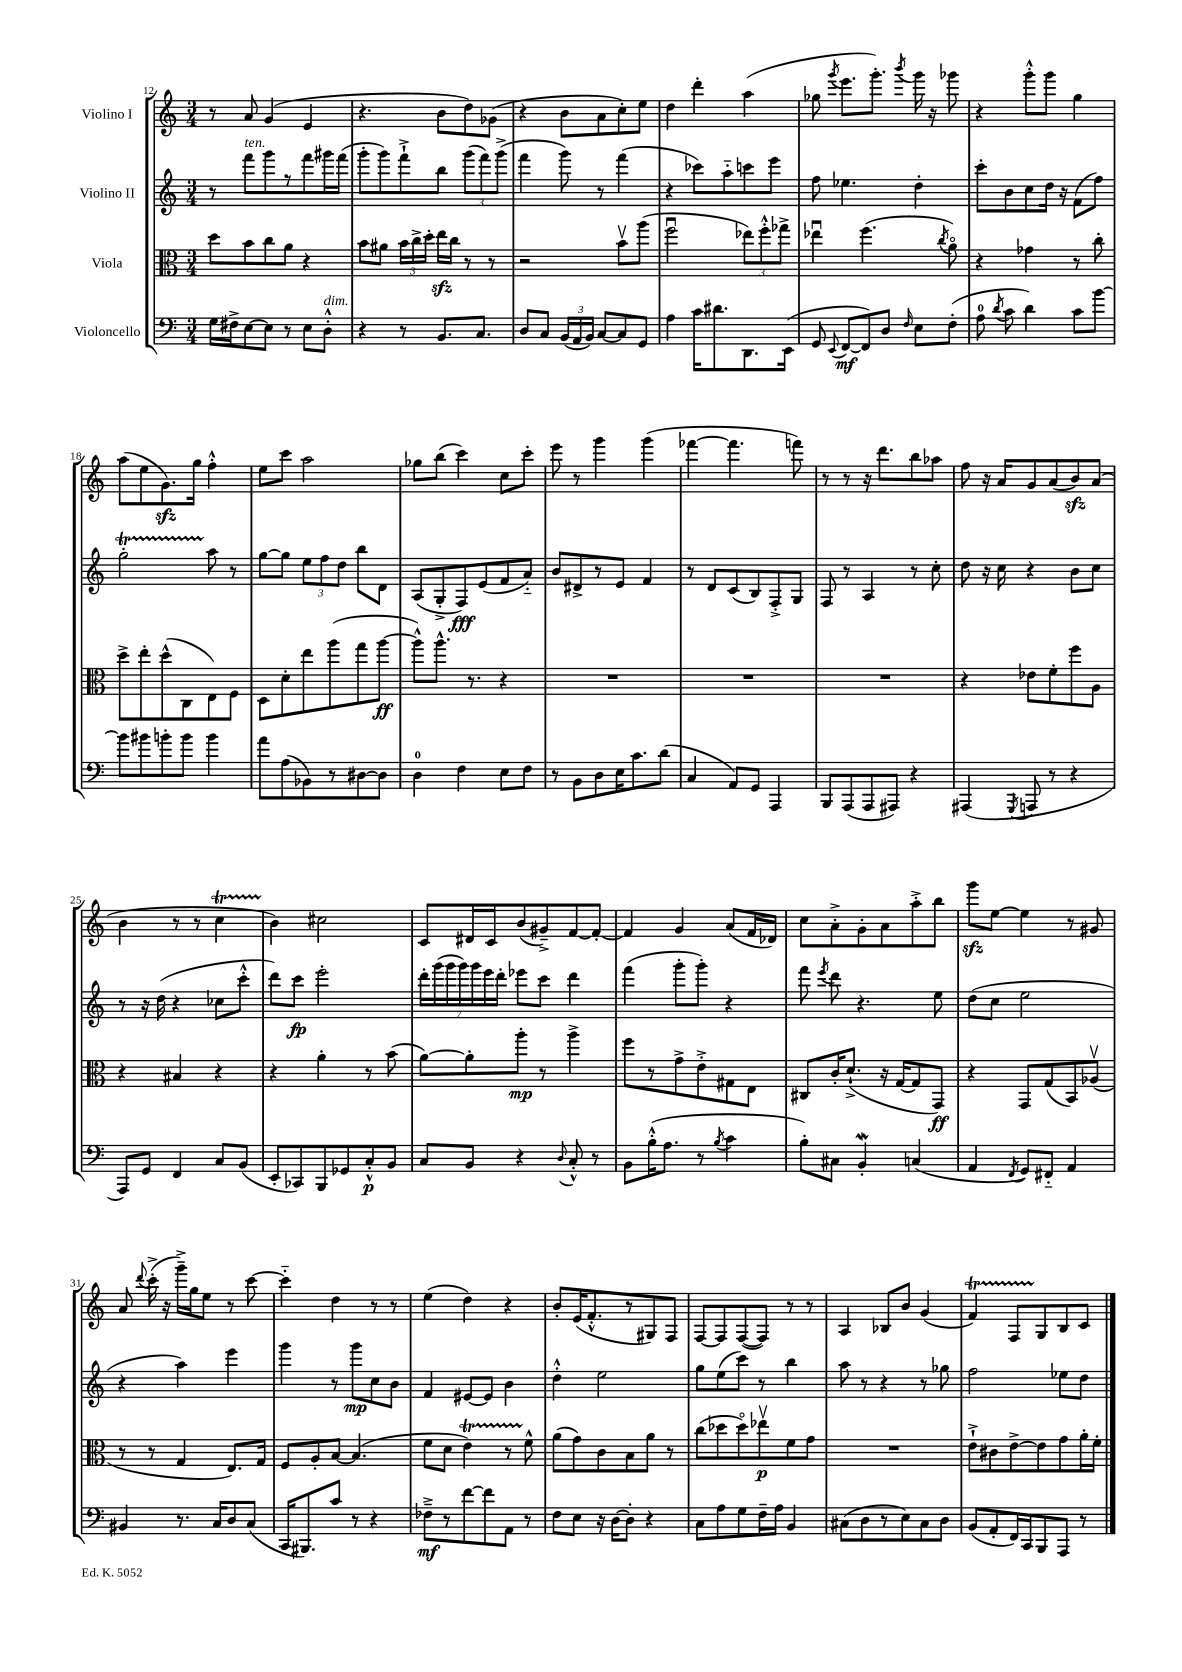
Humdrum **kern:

**kern	**dynam	**kern	**dynam	**kern	**dynam	**kern
*part4	*part4	*part3	*part3	*part2	*part2	*part1
*staff4	*staff4	*staff3	*staff3	*staff2	*staff2	*staff1
*I"Violoncello	*	*I"Viola	*	*I"Violino II	*	*I"Violino I
*clefF4	*	*clefC3	*	*clefG2	*	*clefG2
*k[]	*	*k[]	*	*k[]	*	*k[]
*M3/4	*	*M3/4	*	*M3/4	*	*M3/4
=12	=12	=12	=12	=12	=12	=12
16G\LL	.	8dd\L	.	8r	.	8r
16F#X^\J	.	.	.	.	.	.
!	!	!	!	!LO:TX:a:i:t=ten.	!	!
[8E\	.	8b\	.	8fff\L	.	8a/
8E\J]	.	8cc\	.	8ggg\	.	(4g/
8r	.	8a\J	.	8r	.	.
8E\L	.	4r	.	8fff\	.	4e/
!LO:TX:a:i:t=dim.	!	!	!	!	!	!
8D'^^\J	.	.	.	16ggg#X\L	.	.
.	.	.	.	(16fff\JJ	.	.
=13	=13	=13	=13	=13	=13	=13
4r	.	8b\L	.	8ggg'\L	.	4.r
.	.	8a#X\J	.	8ggg\)	.	.
8r	.	24b\LL	.	8fff`^\	.	.
.	.	24cc^\	.	.	.	.
.	.	24dd'\JJ	.	.	.	.
8.BB/L	.	16eezz\LL	.	8bb\J	.	8b\L
.	.	16cc\JJ	.	.	.	.
.	.	8r	.	(12ggg\L	.	8dd\)
8.C/J	.	.	.	.	.	.
.	.	.	.	12fff\)	.	.
.	.	8r	.	.	.	(8g-X\J
.	.	.	.	(12ggg^\J	.	.
=14	=14	=14	=14	=14	=14	=14
8D/L	.	2r	.	4fff\	.	4r
8C/J	.	.	.	.	.	.
(24BB/LL	.	.	.	8ggg\)	.	8b\L
24AA/	.	.	.	.	.	.
24BB/JJ)	.	.	.	.	.	.
[8C/L	.	.	.	8r	.	8a\
8C/]	.	8bv\L	.	(4fff\	.	8cc'\)
8GG/J	.	(8aa\J	.	.	.	8ee\J
=15	=15	=15	=15	=15	=15	=15
4A\	.	2ffu\	.	4r	.	4dd\
16c\KL	.	.	.	8ccc-X\L)	.	4ddd'\
8.d#X\	.	.	.	.	.	.
.	.	.	.	8aa\	.	.
8.DD\	.	12ee-X\L)	.	8cccn\	.	(4aa\
.	.	12ff'^^\	.	.	.	.
.	.	.	.	8eee\J	.	.
.	.	12gg-X^\J	.	.	.	.
(16EE\Jk	.	.	.	.	.	.
=16	=16	=16	=16	=16	=16	=16
8GG/	.	4ee-Xu\	.	8ff\	.	8gg-X\
8qqEE/	.	.	.	.	.	8qggg/
[8FF/L	mf	.	.	4.ee-X\	.	8.eee\L
8FF/])	.	(4.ff\	.	.	.	.
.	.	.	.	.	.	8.ggg'\J)
8D/J	.	.	.	.	.	.
16qqF/	.	.	.	.	.	8qbbb/
8E\L	.	.	.	4dd'\	.	16ggg\
.	.	.	.	.	.	16r
.	.	8qcc/	.	.	.	.
(8F'\J	.	8a\)	.	.	.	8ggg-X\
=17	=17	=17	=17	=17	=17	=17
8A\	.	4r	.	8ccc'\L	.	4r
8qd/	.	.	.	.	.	.
8c\	.	.	.	8b\	.	.
4d\)	.	4g-X\	.	8cc\	.	8ggg'^^\L
.	.	.	.	16dd\Jk	.	8ggg\J
.	.	.	.	16r	.	.
8c\L	.	8r	.	(8f\L	.	4gg\
[8b\J	.	8cc'\	.	8ff\J)	.	.
!!LO:LB:g=z
=18	=18	=18	=18	=18	=18	=18
8b\L]	.	8dd^\L	.	2ggT'\	.	(8aa\L
8b#X\	.	8ee'\	.	.	.	8ee\
8bn'\	.	(8dd^^\	.	.	.	8.gzz\)
8b\J	.	8C\	.	.	.	.
.	.	.	.	.	.	16gg\Jk
4b\	.	8E\)	.	8aa\	.	4ff'^^\
.	.	8F\J	.	8r	.	.
=19	=19	=19	=19	=19	=19	=19
8a\L	.	8D\L	.	[8gg\L	.	8ee\L
(8A\	.	8d'\	.	8gg\J]	.	8ccc\J
8BB-X\)	.	8ee\	.	12ee\L	.	2aa\
.	.	.	.	12ff\	.	.
8r	.	(8aa\	.	.	.	.
.	.	.	.	12dd\J	.	.
[8D#X\	.	8gg\	.	8bb\L	.	.
8D#\J]	.	[8aa\J	ff	8d\J	.	.
=20	=20	=20	=20	=20	=20	=20
4D\	.	8aa^^\L])	.	(8A/L	.	8gg-X\L
.	.	8.aa^^\J	.	8G'^/	.	(8bb\J
4F\	.	.	.	8F/)	fff	4ccc\)
.	.	8.r	.	.	.	.
.	.	.	.	(8e/	.	.
8E\L	.	4r	.	8f/	.	8cc\L
8F\J	.	.	.	8a/J)	.	8ccc'\J
=21	=21	=21	=21	=21	=21	=21
8r	.	2.r	.	8b/L	.	8eee\
8BB\L	.	.	.	8d#X^/	.	8r
8D\	.	.	.	8r	.	4ggg\
16E\K	.	.	.	8e/J	.	.
8.c\	.	.	.	.	.	.
.	.	.	.	4f/	.	(4ggg\
(8d\J	.	.	.	.	.	.
=22	=22	=22	=22	=22	=22	=22
4C/	.	2.r	.	8r	.	[4fff-X\
.	.	.	.	8d/L	.	.
8AA/L)	.	.	.	(8c/	.	4.fff-\]
8GG/J	.	.	.	8B/)	.	.
4AAA/	.	.	.	8F'^/	.	.
.	.	.	.	8G/J	.	8fffn\)
=23	=23	=23	=23	=23	=23	=23
8BBB/L	.	2.r	.	8F/	.	8r
(8AAA/	.	.	.	8r	.	8r
8AAA/	.	.	.	4A/	.	16r
.	.	.	.	.	.	8.ddd\L
8AAA#X/J)	.	.	.	.	.	.
4r	.	.	.	8r	.	8bb\
.	.	.	.	8cc'\	.	8aa-X\J
=24	=24	=24	=24	=24	=24	=24
(4AAA#X/	.	4r	.	8dd\	.	8ff\
.	.	.	.	16r	.	16r
.	.	.	.	16cc\	.	16a/KL
8qGGG/	.	.	.	.	.	.
8AAAn/	.	8e-X\L	.	4r	.	8g/
8r	.	8f'\	.	.	.	(8a/
4r	.	8ff\	.	8b\L	.	8bzz/)
.	.	8A\J	.	8cc\J	.	(8a/J
!!LO:LB:g=z
=25	=25	=25	=25	=25	=25	=25
8AAA/L)	.	4r	.	8r	.	4b\
8GG/J	.	.	.	16r	.	.
.	.	.	.	(16dd\	.	.
4FF/	.	4B#X/	.	4r	.	8r
.	.	.	.	.	.	8r
8C/L	.	4r	.	8cc-X\L	.	4ccT\
(8BB/J	.	.	.	8ccc'^^\J	.	.
=26	=26	=26	=26	=26	=26	=26
8EE'/L	.	4r	.	8ddd\L)	.	4b\)
8CC-X/)	.	.	.	8ccc\J	fp	.
8BBB/	.	4a'\	.	2eee'\	.	2cc#X\
8GG-X/	.	.	.	.	.	.
8C'^^/	p	8r	.	.	.	.
8BB/J	.	(8b\	.	.	.	.
=27	=27	=27	=27	=27	=27	=27
8C/L	.	[8a\L)	.	28ddd'\LL	.	8c/L
.	.	.	.	(28ggg\	.	.
.	.	.	.	28ggg\	.	.
.	.	.	.	28ggg\)	.	.
8BB/J	.	8a'\]	.	.	.	16d#X/L
.	.	.	.	28ggg\	.	.
.	.	.	.	28eee\	.	.
.	.	.	.	.	.	16c/J
.	.	.	.	28ddd'\JJ	.	.
4r	.	8aa'\J	mp	8eee-X\L	.	(8b/
.	.	8r	.	8ccc\J	.	8g#X~^/)
8qqD/	.	.	.	.	.	.
8C'^^/	.	4aa^\	.	4ddd\	.	[8f/
8r	.	.	.	.	.	8f'/J_
=28	=28	=28	=28	=28	=28	=28
8BB\L	.	8ff\L	.	(4fff\	.	4f/]
(16B'^^\K	.	8r	.	.	.	.
8.A\J	.	.	.	.	.	.
.	.	8g^\	.	8ggg'\L	.	4g/
8r	.	8e'^\	.	8ggg'\J)	.	.
8qB/	.	.	.	.	.	.
4c\	.	8G#X\	.	4r	.	(8a/L
.	.	8E\J	.	.	.	16f/L
.	.	.	.	.	.	16d-X/JJ)
=29	=29	=29	=29	=29	=29	=29
8B'\L)	.	8C#X/L	.	8fff\	.	8cc\L
.	.	.	.	8qeee/	.	.
8C#X\J	.	16c'/K	.	8ddd\	.	8a'^\
.	.	(8.d`^/J	.	.	.	.
4BBW'/	.	.	.	4.r	.	8g'\
.	.	16r	.	.	.	8a\
.	.	[16G/KL	.	.	.	.
(4Cn/	.	8G/]	.	.	.	8aa'^\
.	.	8GG/J)	ff	8ee\	.	8bb\J
=30	=30	=30	=30	=30	=30	=30
4AA/	.	4r	.	(8dd\L	.	8gggzz\L
.	.	.	.	8cc\J	.	[8ee\J
8qFF/	.	.	.	.	.	.
8GG/L)	.	8GG/L	.	2ee\	.	4ee\]
8FF#X/J	.	(8G/	.	.	.	.
4AA/	.	8BB/)	.	.	.	8r
.	.	(8A-Xv/J	.	.	.	8g#X/
!!LO:LB:g=z
=31	=31	=31	=31	=31	=31	=31
4BB#X/	.	8r	.	4r	.	8a/
.	.	.	.	.	.	8qqddd/
.	.	8r	.	.	.	(16ccc'^\
.	.	.	.	.	.	16r
8.r	.	4G/	.	4aa\)	.	16ggg~^\LL)
.	.	.	.	.	.	16gg\J
.	.	.	.	.	.	8ee\J
16C/KL	.	.	.	.	.	.
8D/	.	8.E/L)	.	4eee\	.	8r
(8C/J	.	.	.	.	.	[8ccc\
.	.	16G/Jk	.	.	.	.
=32	=32	=32	=32	=32	=32	=32
16CC/KL	.	8F/L	.	4ggg\	.	4ccc\]
8.BBB#X/)	.	.	.	.	.	.
.	.	8A'/	.	.	.	.
8c/J	.	[8B/J	.	8r	.	4dd\
8r	.	(4.B/]	.	8ggg\L	mp	.
4r	.	.	.	8cc\	.	8r
.	.	.	.	8b\J	.	8r
=33	=33	=33	=33	=33	=33	=33
8F-X~^\L	mf	8f\L	.	4f/	.	(4ee\
8r	.	8d\J	.	.	.	.
[8f\	.	4et\)	.	[8e#X/L	.	4dd\)
8f\]	.	.	.	8e#/J]	.	.
8AA\J	.	8r	.	4b\	.	4r
8r	.	8f^^\	.	.	.	.
=34	=34	=34	=34	=34	=34	=34
8F\L	.	(8a\L	.	4dd'^^\	.	8b'/L
8E\J	.	8g\)	.	.	.	(16e/K
.	.	.	.	.	.	8.f'^^/
16r	.	8c\	.	2ee\	.	.
[16D\KL	.	.	.	.	.	.
8D'\J]	.	8B\	.	.	.	8r
4r	.	8a\J	.	.	.	8G#X/)
.	.	8r	.	.	.	8F/J
=35	=35	=35	=35	=35	=35	=35
8C\L	.	(8cc\L	.	8gg\L	.	[8F/L
8A\	.	8dd-X\	.	(8ee\	.	8F/]
8G\	.	8dd-\)	.	8ccc\J)	.	([8F/
16F~\L	.	8ee-Xv\	p	8r	.	8F/J])
16A\JJ	.	.	.	.	.	.
4BB/	.	8f\	.	4bb\	.	8r
.	.	8g\J	.	.	.	8r
=36	=36	=36	=36	=36	=36	=36
(8C#X\L	.	2.r	.	8aa\	.	4A/
8D\	.	.	.	8r	.	.
8r	.	.	.	4r	.	8B-X/L
8E\)	.	.	.	.	.	8b/J
8C#\	.	.	.	8r	.	(4g/
8D\J	.	.	.	8gg-X\	.	.
=37	=37	=37	=37	=37	=37	=37
(8BB/L	.	8e`^\L	.	2ff\	.	4fT/)
8AA'/	.	8c#X\	.	.	.	.
16FF/L)	.	[8e^\	.	.	.	8FTTT/L
16CC/J	.	.	.	.	.	.
8BBB/	.	8e\]	.	.	.	8G/
8AAA/J	.	8g\	.	8ee-X\L	.	8B/
8r	.	16a'\L	.	8dd\J	.	8c/J
.	.	16f'\JJ	.	.	.	.
==	==	==	==	==	==	==
*-	*-	*-	*-	*-	*-	*-
